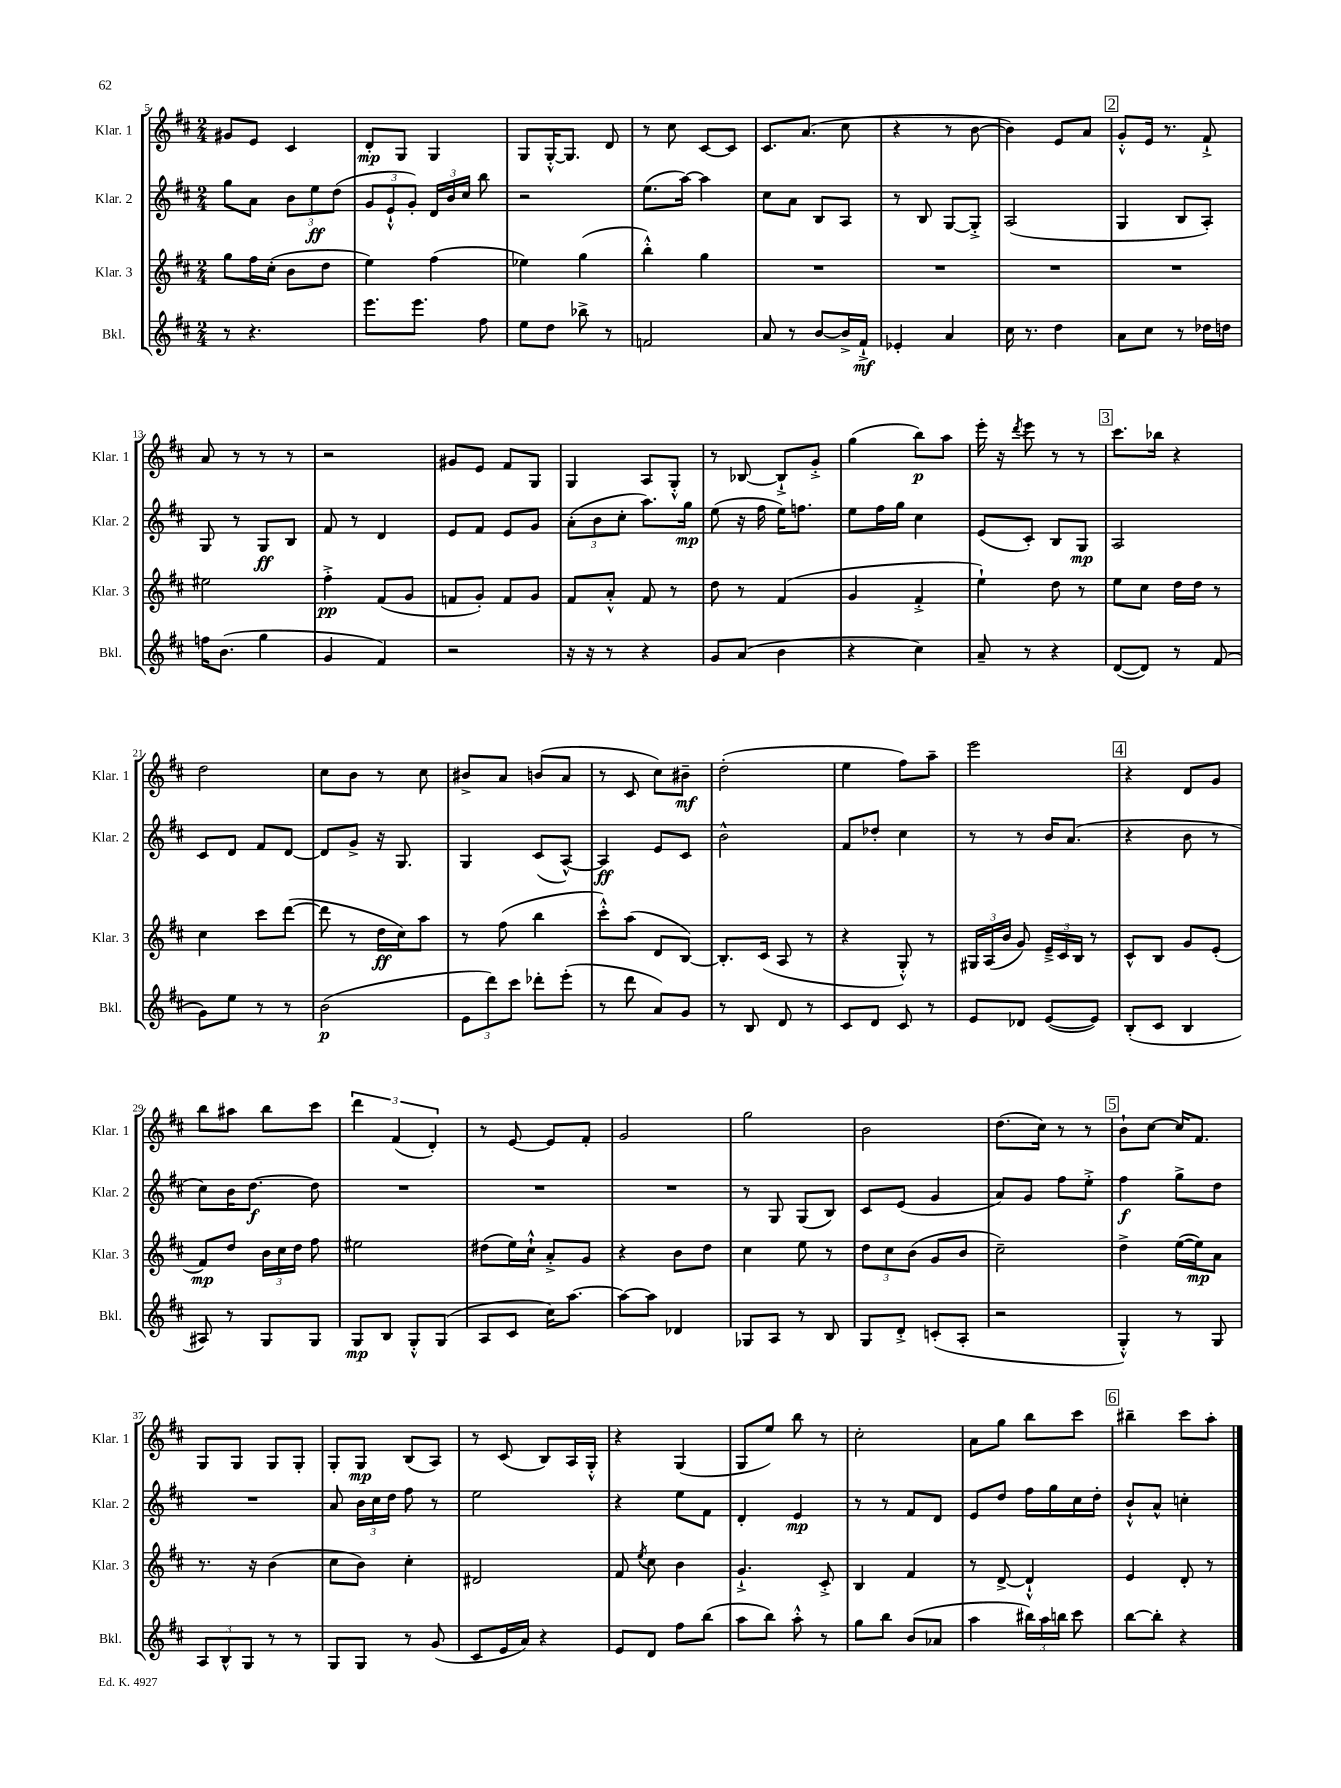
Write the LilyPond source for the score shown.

<<
\new StaffGroup <<
\new Staff = "s0" \with { instrumentName = "Klar. 1" shortInstrumentName = "Klar. 1" } {
    \clef treble \key d \major \numericTimeSignature \time 2/4
    \autoBeamOff gis'8[ e'8] cis'4 |
    d'8[-.\mp g8] g4 |
    g8[ g16~-.-^ g8.] d'8 |
    r8 cis''8 cis'8[~ cis'8] |
    cis'8.[ a'8.]( cis''8 |
    r4 r8 b'8~ |
    b'4) e'8[ a'8] |
    \mark \markup { \box "2" } g'8[-.-^ e'16] r8. fis'8-!-> |
    a'8 r8 r8 r8 |
    r2 |
    gis'8[ e'8] fis'8[ g8] |
    g4 a8[ g8]-.-^ |
    r8 bes8~ bes8[-!-> g'8]-.-> |
    g''4( b''8[\p) a''8] |
    e'''16-. r16 \acciaccatura { d'''8 } e'''8 r8 r8 |
    \mark \markup { \box "3" } cis'''8.[ bes''16] r4 |
    d''2 |
    cis''8[ b'8] r8 cis''8 |
    bis'8[-> a'8] b'8[( a'8] |
    r8 cis'8 cis''8[) bis'8]--\mf |
    d''2-.( |
    e''4 fis''8[) a''8]-- |
    e'''2 |
    \mark \markup { \box "4" } r4 d'8[ g'8] |
    b''8[ ais''8] b''8[ cis'''8] |
    \tuplet 3/2 { d'''4 fis'4( d'4-.) } |
    r8 e'8~ e'8[ fis'8]-. |
    g'2 |
    g''2 |
    b'2 |
    d''8.[( cis''16]) r8 r8 |
    \mark \markup { \box "5" } b'8[-! cis''8]~ cis''16[ fis'8.] |
    g8[ g8] g8[ g8]-. |
    g8[-. g8]\mp b8[( a8]) |
    r8 cis'8( b8[) a16 g16]-.-^ |
    r4 g4( |
    g8[ e''8]) b''8 r8 |
    cis''2-. |
    a'8[ g''8] b''8[ cis'''8] |
    \mark \markup { \box "6" } bis''4-- cis'''8[ a''8]-. \bar "|." |
}
\new Staff = "s1" \with { instrumentName = "Klar. 2" shortInstrumentName = "Klar. 2" } {
    \clef treble \key d \major \numericTimeSignature \time 2/4
    \autoBeamOff g''8[ a'8] \tuplet 3/2 { b'8[ e''8\ff d''8]( } |
    \tuplet 3/2 { g'8[ e'8-!-^ g'8]-.) } \tuplet 3/2 { d'16[ b'16 cis''16] } b''8 |
    r2 |
    e''8.[( a''16]~) a''4 |
    cis''8[ a'8] b8[ a8] |
    r8 b8 g8[~ g8]-.-> |
    a2( |
    \mark \markup { \box "2" } g4 b8[ a8]-.) |
    g8 r8 g8[\ff b8] |
    fis'8 r8 d'4 |
    e'8[ fis'8] e'8[ g'8] |
    \tuplet 3/2 { a'8[-.( b'8 cis''8]-. } a''8.[) g''16]\mp |
    e''8( r16 fis''16 e''16[) f''8.] |
    e''8[ fis''16 g''16] cis''4 |
    e'8[( cis'8]-.) b8[ g8]\mp |
    \mark \markup { \box "3" } a2 |
    cis'8[ d'8] fis'8[ d'8]~ |
    d'8[ g'8]-> r16 g8. |
    g4 cis'8[( a8]~-^) |
    a4\ff e'8[ cis'8] |
    b'2-^ |
    fis'8[ des''8]-. cis''4 |
    r8 r8 b'16[ a'8.]( |
    \mark \markup { \box "4" } r4 b'8 r8 |
    cis''8[) b'16 d''8.]~\f d''8 |
    R2 |
    R2 |
    R2 |
    r8 g8 g8[( b8]) |
    cis'8[ e'8]( g'4 |
    a'8[) g'8] fis''8[ e''8]-.-> |
    \mark \markup { \box "5" } fis''4\f g''8[-> d''8] |
    R2 |
    a'8 \tuplet 3/2 { b'16[ cis''16 d''16] } fis''8 r8 |
    e''2 |
    r4 e''8[ fis'8] |
    d'4-. e'4\mp |
    r8 r8 fis'8[ d'8] |
    e'8[ d''8] fis''16[ g''16 cis''16 d''16]-. |
    \mark \markup { \box "6" } b'8[-!-^ a'8]-^ c''4-. \bar "|." |
}
\new Staff = "s2" \with { instrumentName = "Klar. 3" shortInstrumentName = "Klar. 3" } {
    \clef treble \key d \major \numericTimeSignature \time 2/4
    \autoBeamOff g''8[ fis''16 cis''16]-.( b'8[ d''8] |
    e''4) fis''4( |
    ees''4) g''4( |
    b''4-.-^) g''4 |
    R2 |
    R2 |
    R2 |
    \mark \markup { \box "2" } R2 |
    eis''2 |
    fis''4-.->\pp fis'8[( g'8] |
    f'8[ g'8]-.) f'8[ g'8] |
    fis'8[ a'8]-.-^ fis'8 r8 |
    d''8 r8 fis'4( |
    g'4 fis'4-.-> |
    e''4-!) d''8 r8 |
    \mark \markup { \box "3" } e''8[ cis''8] d''16[ d''16] r8 |
    cis''4 cis'''8[ d'''8]~( |
    d'''8 r8 d''16[\ff cis''16) a''8] |
    r8 fis''8( b''4 |
    cis'''8[-.-^) a''8]( d'8[ b8]~) |
    b8.[-. cis'16]( a8 r8 |
    r4 g8-.-^) r8 |
    \tuplet 3/2 { gis16[ a16( b'16] } g'8) \tuplet 3/2 { e'16[---> cis'16 b16] } r8 |
    \mark \markup { \box "4" } cis'8[-^ b8] g'8[ e'8]-.( |
    fis'8[\mp) d''8] \tuplet 3/2 { b'16[ cis''16 d''16] } fis''8 |
    eis''2 |
    dis''8[( e''16) cis''16]-!-^ a'8[-.-> g'8] |
    r4 b'8[ d''8] |
    cis''4 e''8 r8 |
    \tuplet 3/2 { d''8[ cis''8 b'8]( } g'8[ b'8] |
    cis''2--) |
    \mark \markup { \box "5" } d''4-> e''16[~( e''16\mp) a'8] |
    r8. r16 b'4( |
    cis''8[ b'8]) cis''4-. |
    dis'2 |
    fis'8 \acciaccatura { e''8 } cis''8 b'4 |
    g'4.-!-> cis'8-.-> |
    b4 fis'4 |
    r8 d'8~-> d'4-!-^ |
    \mark \markup { \box "6" } e'4 d'8-. r8 \bar "|." |
}
\new Staff = "s3" \with { instrumentName = "Bkl." shortInstrumentName = "Bkl." } {
    \clef treble \key d \major \numericTimeSignature \time 2/4
    \autoBeamOff r8 r4. |
    e'''8.[ e'''8.] fis''8 |
    e''8[ d''8] bes''8-> r8 |
    f'2 |
    a'8 r8 b'8[~ b'16-> fis'16]-!->\mf |
    ees'4-. a'4 |
    cis''16 r8. d''4 |
    \mark \markup { \box "2" } a'8[ cis''8] r8 des''16[ d''16] |
    f''16[ b'8.]( g''4 |
    g'4 fis'4) |
    r2 |
    r16 r16 r8 r4 |
    g'8[ a'8]( b'4 |
    r4 cis''4) |
    a'8-- r8 r4 |
    \mark \markup { \box "3" } d'8[~( d'8]) r8 fis'8( |
    g'8[) e''8] r8 r8 |
    b'2\p( |
    \tuplet 3/2 { e'8[ d'''8) cis'''8] } des'''8[-. e'''8]-.( |
    r8 d'''8 a'8[) g'8] |
    r8 b8 d'8 r8 |
    cis'8[ d'8] cis'8 r8 |
    e'8[ des'8] e'8[~( e'8]) |
    \mark \markup { \box "4" } b8[-.( cis'8] b4 |
    ais8) r8 g8[ g8] |
    g8[\mp b8] g8[-.-^ g8]( |
    a8[ cis'8] cis''16[) a''8.]~ |
    a''8[~ a''8] des'4 |
    ges8[ a8] r8 b8 |
    g8[ d'8]-.-> c'8[-.( a8]-. |
    r2 |
    \mark \markup { \box "5" } g4-.-^) r8 g8 |
    \tuplet 3/2 { a8[ b8-^ g8] } r8 r8 |
    g8[ g8] r8 g'8( |
    cis'8[ e'16 a'16]) r4 |
    e'8[ d'8] fis''8[ b''8]( |
    a''8[ b''8]) a''8-.-^ r8 |
    g''8[ b''8] b'8[( aes'8] |
    a''4 \tuplet 3/2 { bis''16[) a''16 b''16] } cis'''8 |
    \mark \markup { \box "6" } b''8[~ b''8]-. r4 \bar "|." |
}
>>
>>
\layout { \context { \Score currentBarNumber = #5 } }
